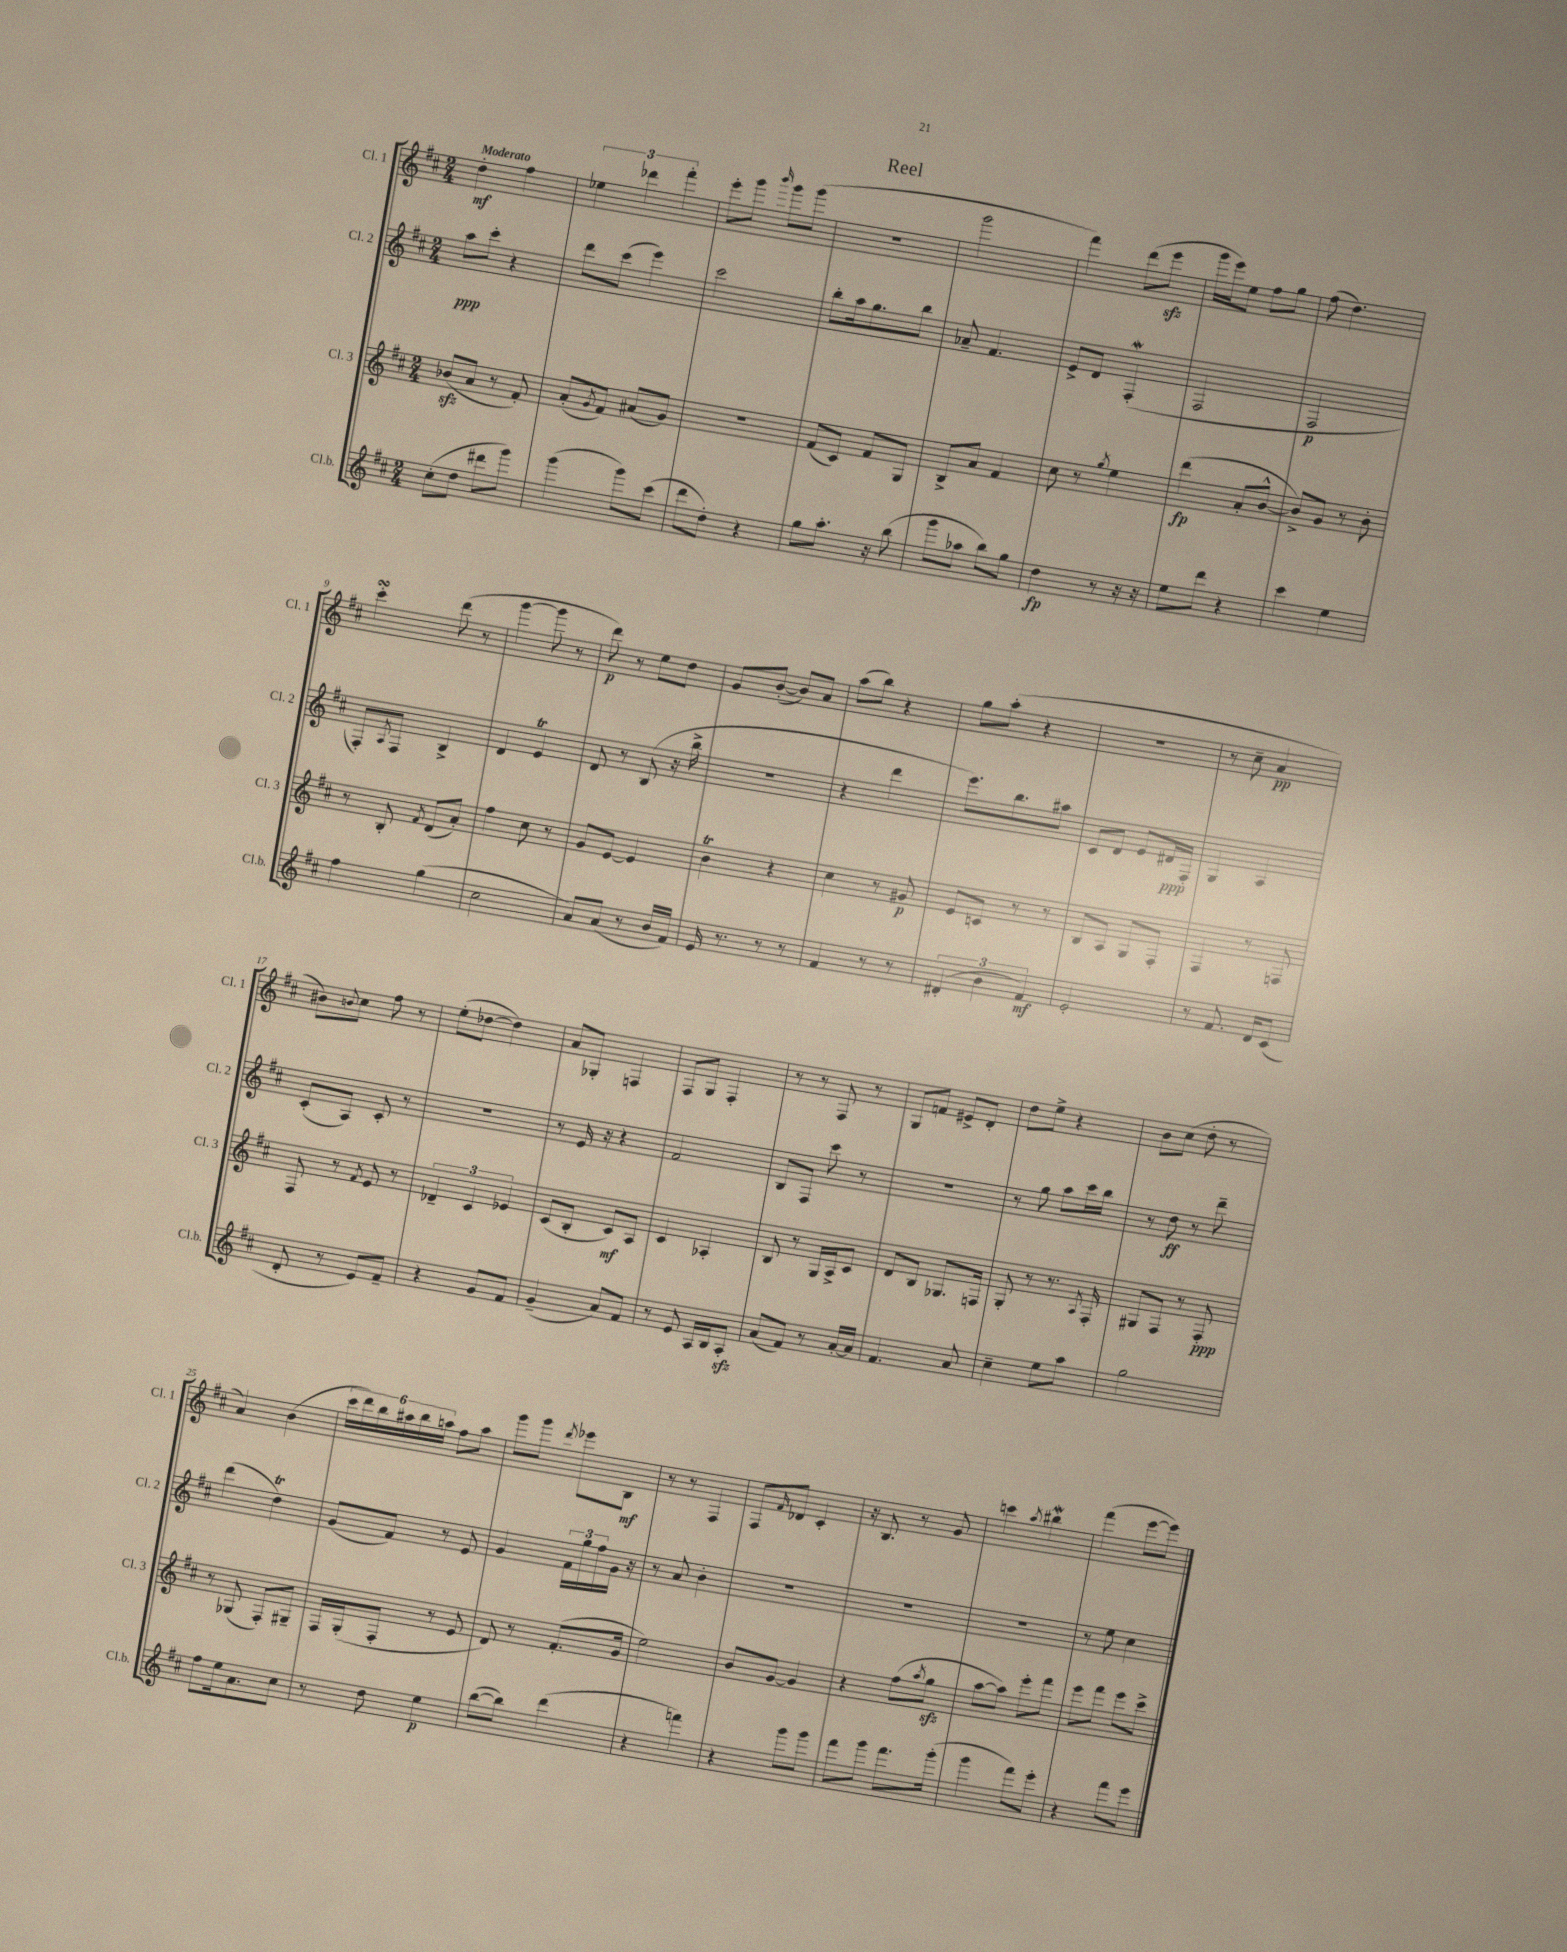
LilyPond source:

\header { title = "Reel" }
<<
\new StaffGroup <<
\new Staff = "s0" \with { instrumentName = "Cl. 1" shortInstrumentName = "Cl. 1" } {
    \clef treble \key d \major \numericTimeSignature \time 2/4 \tempo "Moderato"
    d''4-.\mf fis''4 |
    \tuplet 3/2 { ees''4 des'''4 fis'''4-. } |
    e'''8-. g'''8 \grace { b'''16 } g'''8 g'''8( |
    r2 |
    g'''2 |
    fis'''4) d'''8( e'''8\sfz |
    g'''16 e'''16) e''8 fis''8 g''8 |
    fis''8( d''4.) |
    cis'''4-.\turn d'''8( r8 |
    g'''4~ g'''8 r8 |
    d'''8\p) r8 e''8 d''8 |
    g'8 b'8~-.( b'8) a'8 |
    a''8( b''8) r4 |
    g''8 a''8-.( r4 |
    R2 |
    r8 cis''8-- a'4\pp |
    bis'8) \appoggiatura { b'8 } cis''8 fis''8 r8 |
    e''8-.( des''8~ des''4) |
    a'8 ges8-. f4 |
    fis8 g8 fis4-. |
    r8 r8 fis8 r8 |
    g8 f'8 eis'8-> d'8-. |
    d''8 e''8-> r4 |
    b'8 cis''8( d''8-. r8 |
    a'4) b'4( |
    \tuplet 6/4 { cis'''16 d'''16) b''16 ais''16 b''16 a''16 } fis''8 a''8 |
    g'''8 g'''8 \acciaccatura { d'''8 } ees'''8 b8\mf |
    r8 r8 fis4 |
    fis8 \grace { fis'16 } des'8 cis'4-. |
    r16 b8. r8 g'8 |
    c'''4 \acciaccatura { a''8 } bis''4\mordent |
    fis'''4( e'''8~ e'''8) \bar "|." |
}
\new Staff = "s1" \with { instrumentName = "Cl. 2" shortInstrumentName = "Cl. 2" } {
    \clef treble \key d \major \numericTimeSignature \time 2/4
    a''8\ppp cis'''8-. r4 |
    d'''8 cis'''8( e'''4) |
    cis'''2 |
    b''8-. a''16 g''8. b''8 |
    aes'8-- fis'4. |
    e'8-> d'8 fis4-.\mordent( |
    fis2 |
    fis2\p |
    fis8-.) \acciaccatura { a8 } fis8 b4-> |
    d'4 e'4\trill |
    d'8 r8 b8( r16 b''16-> |
    r2 |
    r4 d'''4 |
    e'''8.) b''8. ais''8 |
    cis'8 d'8 e'8 dis'16\ppp fis16-. |
    g4 a4 |
    cis'8-.( a8) cis'8-. r8 |
    R2 |
    r8 e'16 r16 r4 |
    fis'2 |
    b8 fis8 cis'''8 r8 |
    R2 |
    r8 g''8 a''8 cis'''16 b''16 |
    r8 d''8\ff r8 d'''8-- |
    d'''4( d''4\trill) |
    g'8( fis'8) r8 e'8 |
    g'4 \tuplet 3/2 { fis'16 g''16 fis''16 } g'16 r16 |
    r8 a'8 b'4-. |
    R2 |
    R2 |
    R2 |
    r8 e''8 cis''4 \bar "|." |
}
\new Staff = "s2" \with { instrumentName = "Cl. 3" shortInstrumentName = "Cl. 3" } {
    \clef treble \key d \major \numericTimeSignature \time 2/4
    bes'8\sfz( a'8 r8 fis'8-.) |
    a'8-.( \acciaccatura { g'8 } fis'8) ais'8( g'8) |
    R2 |
    fis'8( cis'8) fis'8 g8 |
    b8-> a'8 fis'4 |
    cis''8 r8 \acciaccatura { g''8 } e''4 |
    d'''4\fp( a'8-. b'8~-^ |
    b'8->) g'8 r8 b'8-. |
    r8 b8-. \acciaccatura { fis'8 } d'8( a'8-.) |
    fis''4 cis''8 r8 |
    g'8 e'8~ e'4 |
    b'4\trill r4 |
    cis''4 r8 gis'8\p |
    e'8 c'8 r8 r8 |
    b8 a8 g8 fis8-. |
    fis4 r8 f8 |
    fis8 r8 \acciaccatura { fis'8 } e'8 r8 |
    \tuplet 3/2 { des'4-- cis'4 ees'4 } |
    cis'8( b8-. cis'8\mf) a8 |
    cis'4 aes4-. |
    b8 r8 g16 a16-> cis'8 |
    d'8 b8 ges8. f16 |
    g8-. r8 r8. \acciaccatura { a8 } fis16-. |
    gis8 fis8 r8 fis8-.\ppp |
    r8 ges8( fis8-.) gis8-- |
    fis16 g16-.( fis8-. r8 e'8 |
    d'8) r8 fis'8.-.( g'16 |
    e''2) |
    b'8 g'8~ g'4 |
    r4 fis''8( \acciaccatura { a''8 } g''8\sfz |
    a''8~ a''8) e'''8-. fis'''8 |
    e'''8 fis'''8 e'''8 cis'''8-> \bar "|." |
}
\new Staff = "s3" \with { instrumentName = "Cl.b." shortInstrumentName = "Cl.b." } {
    \clef treble \key d \major \numericTimeSignature \time 2/4
    cis''8-.( d''8 dis'''8 g'''8) |
    g'''4( g'''8) cis'''8( |
    d'''8 d''8-.) r4 |
    g''8 a''8.-. r16 b''8( |
    g'''8 aes''8 b''8) g''8 |
    d''4\fp r8 r16 r16 |
    e''8 d'''8 r4 |
    cis'''4 e''4 |
    fis''4 g''4( |
    cis''2 |
    a'8) a'8( r8 b'16 fis'16) |
    e'16 r8. r8 r8 |
    fis'4 r8 r8 |
    \tuplet 3/2 { dis'4-.( b'4 fis'4\mf) } |
    e'2-. |
    r8 fis'8. d'16 cis'8( |
    d'8-. r8 e'8) fis'8-- |
    r4 g'8 fis'8 |
    g'4--( a'8) fis'8 |
    r8 e'8 a16 b16 a8-.\sfz |
    a'8( fis'8) r8 a'16~-. a'16 |
    fis'4. a'8 |
    cis''4-- e''8 a''8 |
    g''2 |
    fis''8 e''16 a'8. cis''8 |
    r8 d''8 e''4\p |
    b''8~( b''8) d'''4( |
    r4 f'''4) |
    r4 g'''8 g'''8 |
    fis'''8 g'''8 fis'''8. g'''16-.( |
    g'''4 fis'''8) e'''8-. |
    r4 fis'''8 e'''8 \bar "|." |
}
>>
>>
